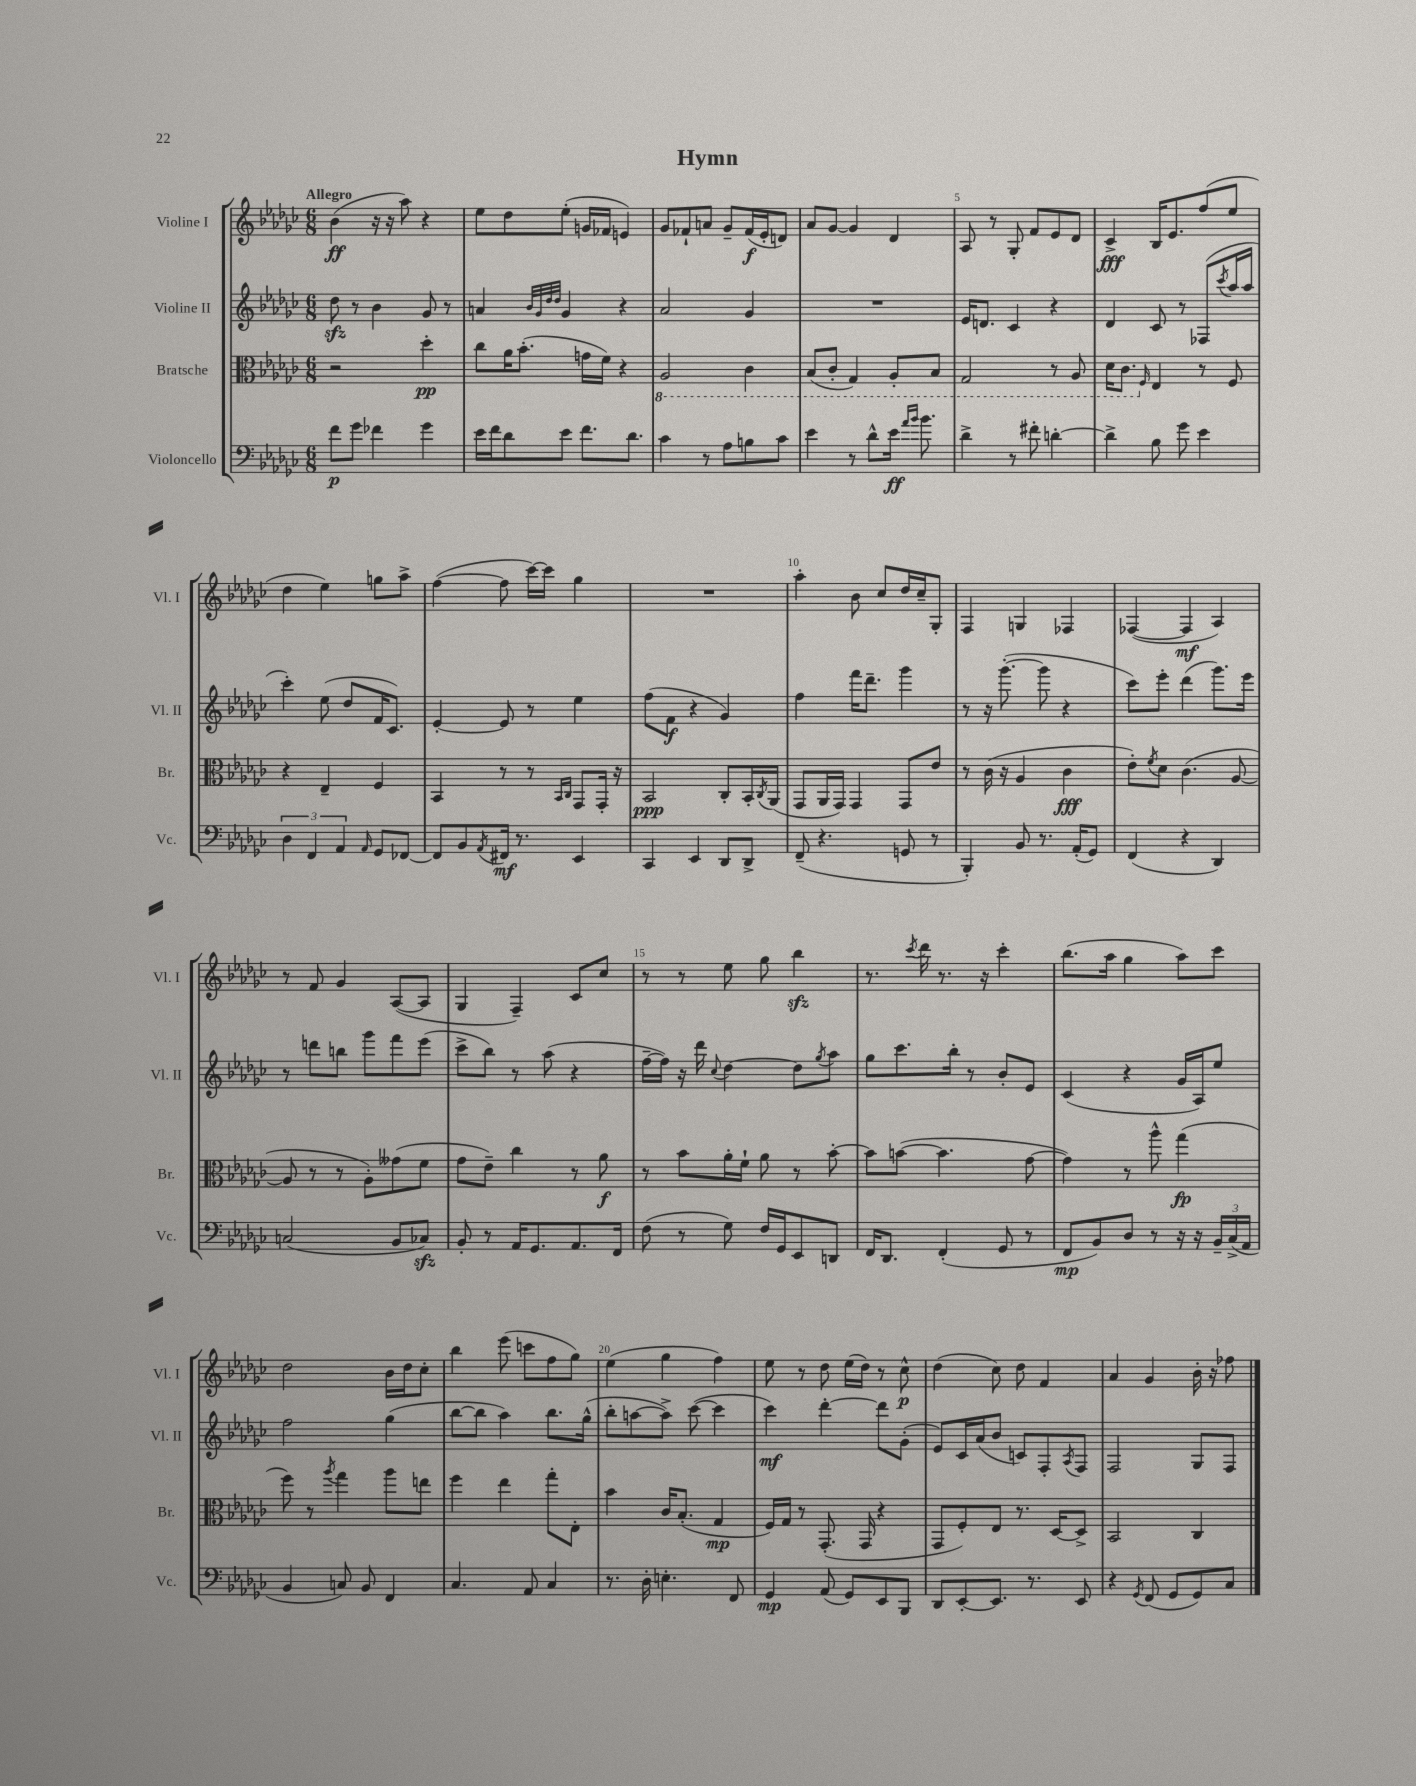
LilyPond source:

\header { title = "Hymn" }
<<
\new StaffGroup <<
\new Staff = "s0" \with { instrumentName = "Violine I" shortInstrumentName = "Vl. I" } {
    \clef treble \key ges \major \numericTimeSignature \time 6/8 \tempo "Allegro"
    bes'4\ff( r16 r16 aes''8) r4 |
    ees''8 des''8 ees''8-.( g'16 fes'16 e'4) |
    ges'8 fes'8-! a'8 ges'8-- fes'16\f( ees'16-. d'8) |
    aes'8 ges'8~ ges'4 des'4 |
    aes8 r8 ges8-. f'8 ees'8 des'8 |
    ces'4->\fff bes16 ees'8. f''8( ees''8 |
    des''4 ees''4) g''8 aes''8-> |
    f''4~( f''8 ces'''16~) ces'''16 ges''4 |
    R2. |
    aes''4-. bes'8 ces''8 des''16 ces''16-- ges8-. |
    f4 g4 fes4 |
    fes4~( fes4\mf aes4) |
    r8 f'8 ges'4 aes8~( aes8 |
    ges4 f4--) ces'8 ces''8 |
    r8 r8 ees''8 ges''8 bes''4\sfz |
    r8. \acciaccatura { ces'''8 } des'''16 r8. r16 ces'''4-. |
    bes''8.( aes''16 ges''4 aes''8) ces'''8 |
    des''2 bes'16 des''16 ces''8-. |
    bes''4 ees'''8( c'''8 f''8 ges''8) |
    ees''4( ges''4 f''4) |
    ees''8 r8 des''8 ees''16( des''16) r8 ces''8-^\p |
    des''4( ces''8) des''8 f'4 |
    aes'4 ges'4 bes'16-. r16 fes''8 \bar "|." |
}
\new Staff = "s1" \with { instrumentName = "Violine II" shortInstrumentName = "Vl. II" } {
    \clef treble \key ges \major \numericTimeSignature \time 6/8
    des''8\sfz r8 bes'4 ges'8 r8 |
    a'4 \grace { bes'32 ges'32 des''32 des''32 } ges'4 r4 |
    aes'2 ges'4 |
    R2. |
    ees'16 d'8. ces'4 r4 |
    des'4 ces'8 r8 fes8( \acciaccatura { ces'''8 } aes''16 aes''16 |
    ces'''4-.) ees''8( des''8 f'16 ces'8.) |
    ees'4~-. ees'8 r8 ees''4 |
    f''8( f'8\f r4 ges'4) |
    f''4 f'''16 des'''8.-- ges'''4 |
    r8 r16 ges'''8.~-.( ges'''8 r4 |
    ces'''8) ees'''8-. des'''4( ges'''8.) ees'''16 |
    r8 d'''8 b''8 ges'''8 f'''8 ees'''8( |
    ces'''8-> bes''8) r8 aes''8( r4 |
    f''16~-- f''16) r16 des'''16 \appoggiatura { ces''8 } des''4~ des''8 \acciaccatura { ges''8 } aes''8 |
    ges''8 ces'''8. bes''16-. r8 bes'8-. ees'8 |
    ces'4( r4 ges'16 aes16) ees''8 |
    f''2 ges''4( |
    bes''8~ bes''8 aes''4) bes''8. ges''16-^( |
    bes''8-. a''8~ a''8->) ces'''8~( ces'''4 |
    ces'''4\mf) des'''4~-. des'''8 ges'8-.( |
    ees'8) ces'16 aes'16( bes'8 c'8) f8-. \acciaccatura { aes8 } f8 |
    f2 ges8 f8 \bar "|." |
}
\new Staff = "s2" \with { instrumentName = "Bratsche" shortInstrumentName = "Br." } {
    \clef alto \key ges \major \numericTimeSignature \time 6/8
    r2 des''4-.\pp |
    ces''8 aes'16 bes'8.-.( g'16 f'16) r4 |
    \ottava #-1 aes,2 ces4 |
    bes,8( ces8-. ges,4) aes,8-. bes,8 |
    ges,2 r8 aes,8 |
    des16 ces8. \ottava #0 \grace { f16 } ees4 r8 f8 |
    r4 ees4-- f4 |
    bes,4 r8 r8 \grace { bes,16 ces16 } ges,8 ges,16-. r16 |
    bes,2\ppp ces8-. bes,16-. \acciaccatura { ces8 } aes,16( |
    ges,8 aes,16 ges,16) ges,4 ges,8 ees'8 |
    r8 ces'16( r16 aes4 ces'4\fff |
    ees'8-.) \acciaccatura { f'8 } des'8 ces'4.( aes8~ |
    aes8 r8 r8 aes8-.) geses'8( f'8 |
    ges'8 ees'8--) ces''4 r8 aes'8\f |
    r8 bes'8 aes'16-. f'16-! aes'8 r8 bes'8~-. |
    bes'8 b'8~( b'4. ges'8~ |
    ges'4) r8 aes''8-^ ges''4\fp( |
    f''8) r8 \acciaccatura { aes''8 } ges''4 aes''8 e''8 |
    f''4 ees''4 ges''8-. ees8-. |
    bes'4 ces'16 bes8.-.( ges4\mp |
    f16) ges16 r8 ges,8.-.( ges,16 r4 |
    ges,8 f8-.) ees8 r8. des16~ des8-> |
    bes,2 ces4 \bar "|." |
}
\new Staff = "s3" \with { instrumentName = "Violoncello" shortInstrumentName = "Vc." } {
    \clef bass \key ges \major \numericTimeSignature \time 6/8
    f'8\p ges'8 fes'4 ges'4 |
    ees'16 f'16 des'8 ees'8 f'8. des'8. |
    ces'4 r8 aes8 b8 ces'8 |
    ees'4 r8 des'8-^ ees'16\ff \grace { aes'16 bes'16 } bes'8. |
    des'4-> r8 fis'8-. d'4~-. |
    d'4-> bes8 ges'8 ees'4 |
    \tuplet 3/2 { des4 f,4 aes,4 } \grace { aes,16 } ges,8 fes,8~ |
    fes,8 bes,8 \acciaccatura { aes,8 } fis,16\mf r8. ees,4 |
    ces,4 ees,4 des,8 des,8-> |
    f,8--( r4. g,8 r8 |
    bes,,4-.) bes,8 r8. aes,16-.( ges,8) |
    f,4( r4 des,4) |
    c2( bes,8 ces8\sfz) |
    bes,8-. r8 aes,16 ges,8. aes,8. f,16 |
    f8( r8 ges8) f16 ges,16 ees,8 d,8 |
    f,16 des,8. f,4-.( ges,8 r8 |
    f,8\mp bes,8) des8 r8 r16 r16 \tuplet 3/2 { bes,16-- ces16->( aes,16 } |
    bes,4 c8) bes,8 f,4 |
    ces4. aes,8 ces4 |
    r8. des16-. e4.-. f,8 |
    ges,4\mp aes,8( ges,8) ees,8 bes,,8 |
    des,8 ees,8~-. ees,8. r8. ees,8 |
    r4 \acciaccatura { ges,8 } f,8( ges,8 ges,8) ces8 \bar "|." |
}
>>
>>
\layout { \context { \Score \override BarNumber.break-visibility = ##(#f #t #t) barNumberVisibility = #(every-nth-bar-number-visible 5) } }
